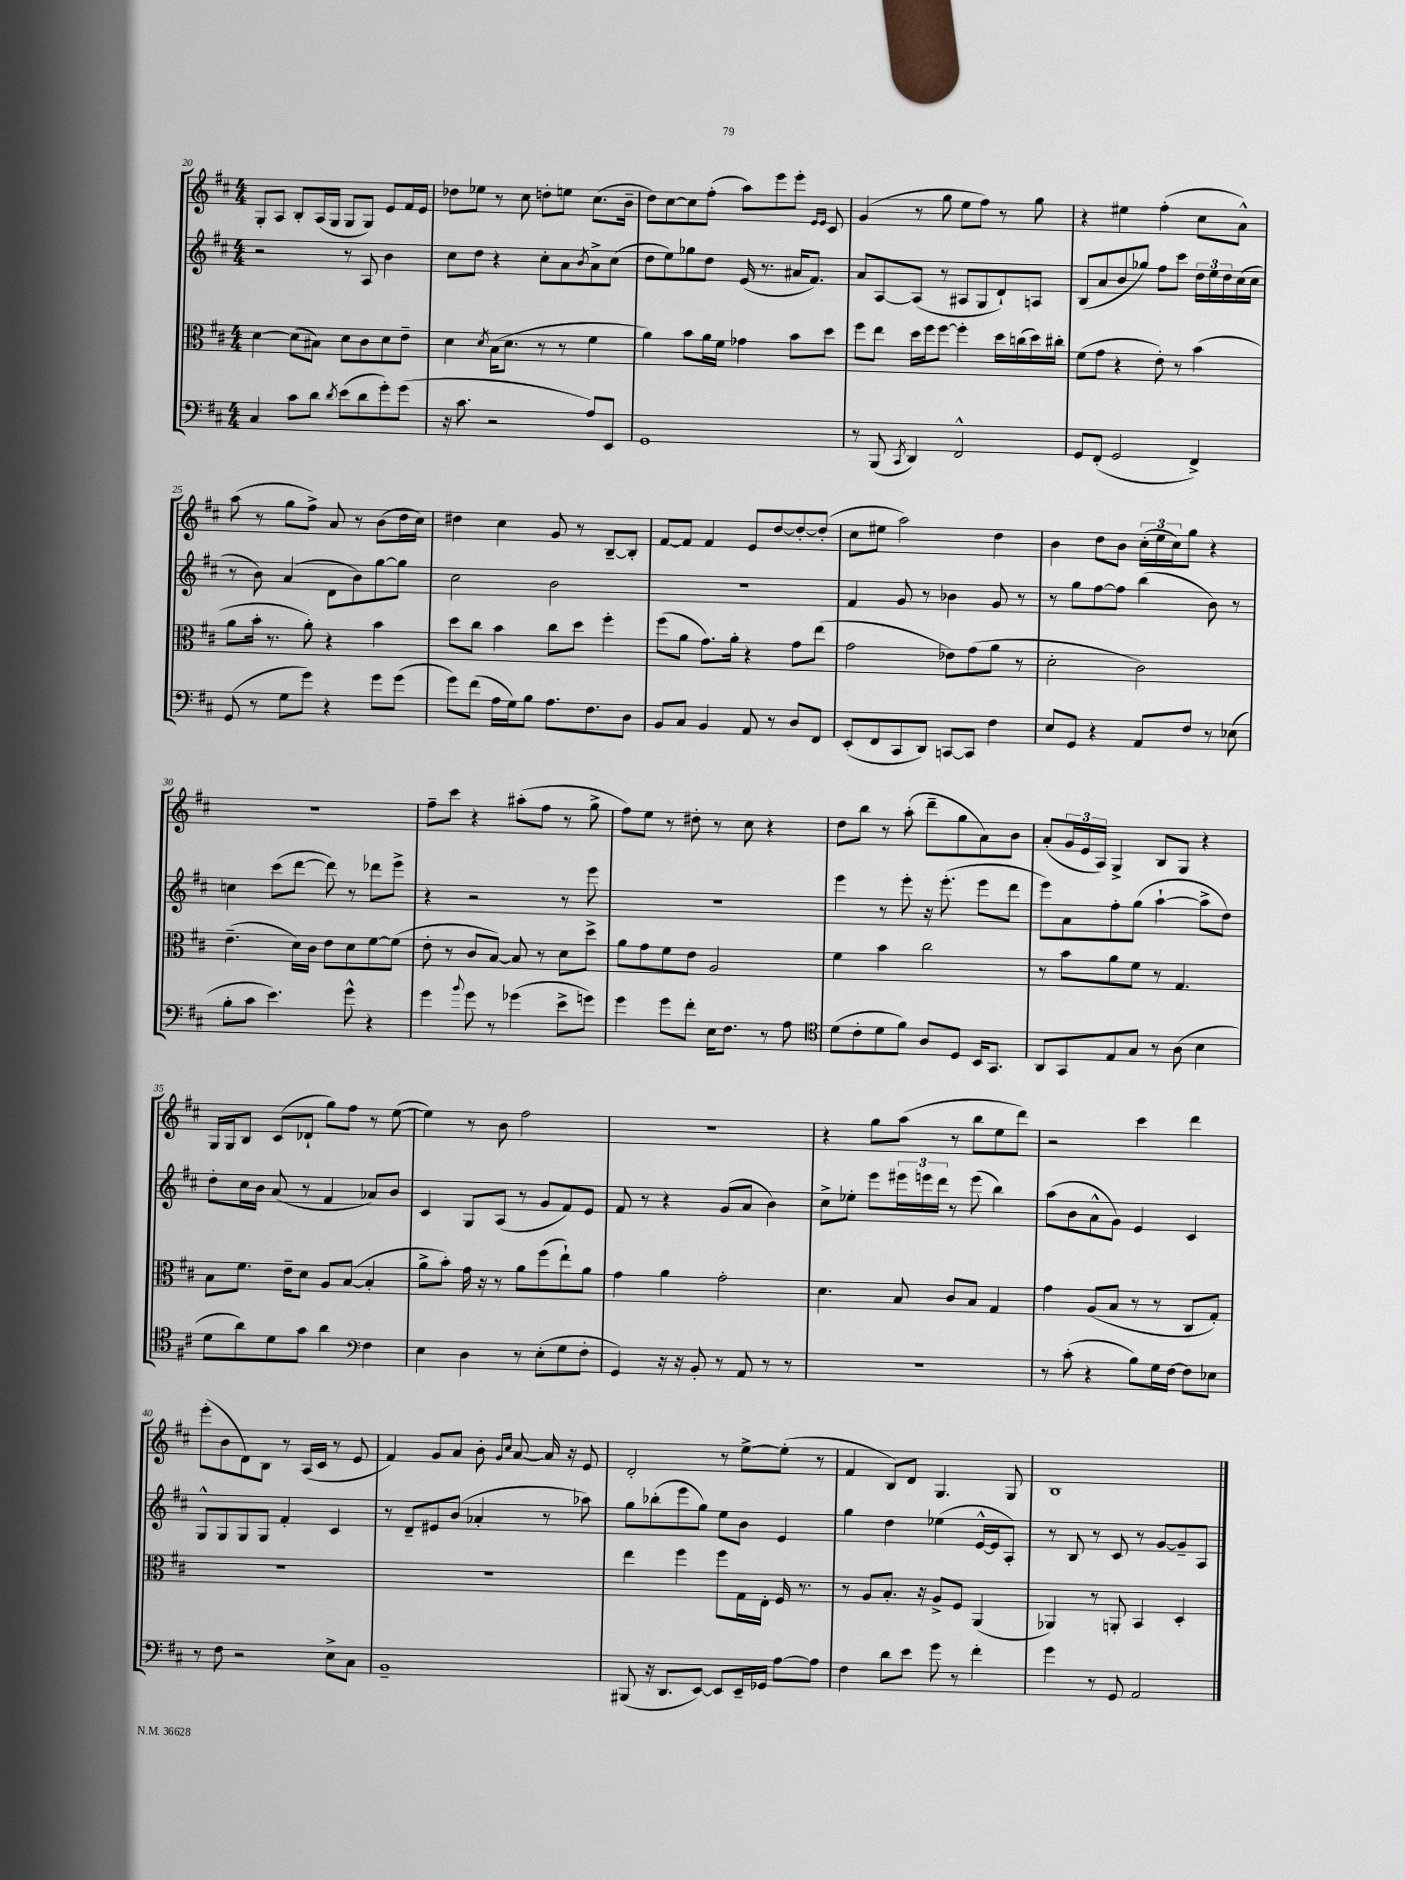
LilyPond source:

<<
\new StaffGroup <<
\new Staff = "s0" {
    \clef treble \key d \major \numericTimeSignature \time 4/4
    g8-. a8 b8-. a16( g16 g8 g8) e'8 fis'16 e'16 |
    des''8 ees''8 r8 cis''8 d''8-. e''8 cis''8.( b'16-- |
    d''8) cis''8~ cis''8 fis''8-.( a''8) e'''8 e'''8-. \grace { e'16 e'16 } cis'8 |
    g'4( r8 g''8 e''8 fis''8) r8 g''8 |
    r4 eis''4 fis''4-.( cis''8 a'8-^) |
    a''8( r8 g''8 fis''8->) a'8 r8 b'8( d''16 cis''16) |
    dis''4 cis''4 g'8 r8 b8~-- b8-. |
    fis'8~ fis'8 fis'4 e'8 d''8~ d''8~-. d''8-.( |
    cis''8 eis''8 a''2) d''4 |
    b'4 d''8 b'8 \tuplet 3/2 { cis''16-.( e''16 cis''16) } g''8 r4 |
    R1 |
    fis''8-- cis'''8 r4 ais''8-.( fis''8 r8 g''8-> |
    fis''8) e''8 r8 dis''8-. r8 cis''8 r4 |
    d''8 b''8 r8 a''8-.( d'''8-- g''8 a'8) b'8 |
    a'8-.( \tuplet 3/2 { g'16 e'16 a16) } g4-> b8 g8 r4 |
    g16 g16 b8 cis'8( des'8-! g''8) fis''8 r8 e''8~( |
    e''4) r8 b'8 fis''2 |
    R1 |
    r4 g''8 a''8( r8 b''8 e''8 d'''8) |
    r2 cis'''4 d'''4 |
    e'''8-.( b'8 d'8) b8 r8 a16( cis'16 r8 e'8 |
    fis'4) g'8 a'8 b'8-. \grace { g'16 cis''16 } a'8~ a'16 r16 e'8 |
    d'2-. r8 e''8~-> e''8-.( r8 |
    fis'4 b8) d'8 g4. g8 |
    b1 \bar "|." |
}
\new Staff = "s1" {
    \clef treble \key d \major \numericTimeSignature \time 4/4
    r2 r8 a8 b'4 |
    cis''8 d''8 r4 cis''8-. a'8 \acciaccatura { b'8 } a'8-> cis''8( |
    d''8 e''8) ges''8 d''8 e'16( r8. ais'16 fis'8.) |
    a'8 a8~ a8( r8 ais8 g8 d'8-!) a8 |
    b8( a'8 b'8 ges''8) fis''8 cis'''8 \tuplet 3/2 { d''16 e''16 d''16 } cis''16( cis''16 |
    r8 b'8) a'4( d'8 b'8) g''8~ g''8 |
    cis''2 b'2 |
    R1 |
    fis'4 g'8 r8 bes'4 g'8 r8 |
    r8 g''8 fis''8~ fis''8 b''4( b'8) r8 |
    c''4 cis'''8( d'''8~ d'''8) r8 des'''8 e'''8-> |
    r4 r2 r8 e'''8 |
    r1 |
    e'''4 r8 e'''8-. r16 e'''8.-.( e'''8 d'''8 |
    e'''8) a'8 fis''8-. g''8( a''4~-! a''8-> d''8) |
    d''8-. cis''16 b'16 a'8( r8 fis'4 aes'8) b'8 |
    cis'4 g8 a8( r8 g'8 fis'8) e'8 |
    fis'8 r8 r4 g'8( a'8 b'4) |
    cis''8-> ees''8-. e'''8 \tuplet 3/2 { eis'''16 e'''16 d'''16 } r8 e'''8( b''4) |
    a''8( b'8 a'8-^ g'8) e'4 cis'4 |
    g8-^ g8 g8 g8 fis'4-. cis'4 |
    r8 d'8-- eis'8 b'8( aes'4-. r8 aes''8) |
    g''8 bes''8-.( e'''8 g''8) e''8 b'8 e'4 |
    g''4 d''4 ees''4( e'16~-^ e'16 a8-.) |
    r8 b8 r8 cis'8 r8 g'8~ g'8-- a8 \bar "|." |
}
\new Staff = "s2" {
    \clef alto \key d \major \numericTimeSignature \time 4/4
    d'4~ d'8( bis8) d'8 cis'8 d'8 e'8-- |
    d'4 \acciaccatura { d'8 } b16( d'8. r8 r8 fis'4 |
    a'4) b'8 a'16 fis'16 ges'4 b'8 d''8 |
    fis''8 e''8 d''16 fis''16 fis''8~ fis''4-. d''16 c''16( d''16) cis''16-. |
    fis'8( g'8 r4 e'8-.) r8 b'4( |
    a'8 b'16-. r8. a'8-.) r4 b'4 |
    d''8 cis''8 b'4 cis''8 d''8 fis''4-. |
    fis''8( a'8 g'8.) a'16-. r4 g'8 e''8( |
    g'2 ees'8) g'8( a'8 r8 |
    d'2-. cis'2) |
    e'4.--( d'16) cis'16 e'8 d'8 fis'8~ fis'8( |
    e'8-. r8 cis'8 b8~) b8 r8 d'8 d''8-> |
    a'8 g'8 fis'8 e'8 a2 |
    fis'4 b'4 cis''2 |
    r8 b'8 a'8 fis'8 r8 g4. |
    b8 fis'8. e'16-- d'8 a8 b8~( b4-. |
    a'8-> b'8-.) g'16 r16 r8 a'8 fis''8( e''8-!) a'8 |
    g'4 a'4 g'2-. |
    d'4. b8 cis'8 b8 g4 |
    g'4 a8( b8 r8 r8 cis8 g8-.) |
    R1 |
    R1 |
    e''4 fis''4 fis''8 g16 e16-. fis16 r8. |
    r8 a8 b8.-. r16 a8-> fis8 a,4( |
    aes,4) r8 a,8-. b,4 d4-. \bar "|." |
}
\new Staff = "s3" {
    \clef bass \key d \major \numericTimeSignature \time 4/4
    cis4 cis'8 d'8 \acciaccatura { d'8 } e'8( d'8 g'8-.) g'8( |
    r16 cis'8. r2 a8) e,8 |
    g,1 |
    r8 b,,8( \acciaccatura { cis,8 } d,4) fis,2-^ |
    g,8 fis,8-.( g,2 fis,4->) |
    g,8( r8 g8 g'8) r4 g'8 g'8( |
    g'8) fis'8( a16 g16) b8 a8. fis8. d8 |
    b,8 cis8 b,4 a,8 r8 d8 fis,8 |
    e,8-.( fis,8 cis,8 d,8) c,8~ c,8 fis4 |
    e8 g,8 r4 a,8 fis8 r8 ees8( |
    b8-. cis'8 e'4.) g'8-^ r4 |
    g'4 \appoggiatura { b'8 } g'8 r8 ges'4( e'8-> g'8) |
    g'4 g'8 fis'8-. e16 fis8. r8 a8 |
    \clef tenor d'8( cis'8-. d'8 fis'8) a8 d8 b,16 g,8. |
    a,8 g,8 e8 g8 r8 a8( b4 |
    d'8 a'8) d'8 g'8 a'4 \clef bass fis4 |
    e4 d4 r8 e8-.( g8 fis8-. |
    g,4) r16 r16 b,8-. r8 a,8 r8 r8 |
    R1 |
    r8 cis'8-.( r4 b8) g16 fis16~ fis8 ees8 |
    r8 fis8 r2 e8-> cis8 |
    b,1-- |
    bis,,8( r16 d,8. e,8~) e,8 e,16-- ges,16 a8~ a8 |
    fis4 d'8 e'8 g'8 r8 fis'4-. |
    g'4 r8 g,8 a,2 \bar "|." |
}
>>
>>
\layout { \context { \Score currentBarNumber = #20 } }
